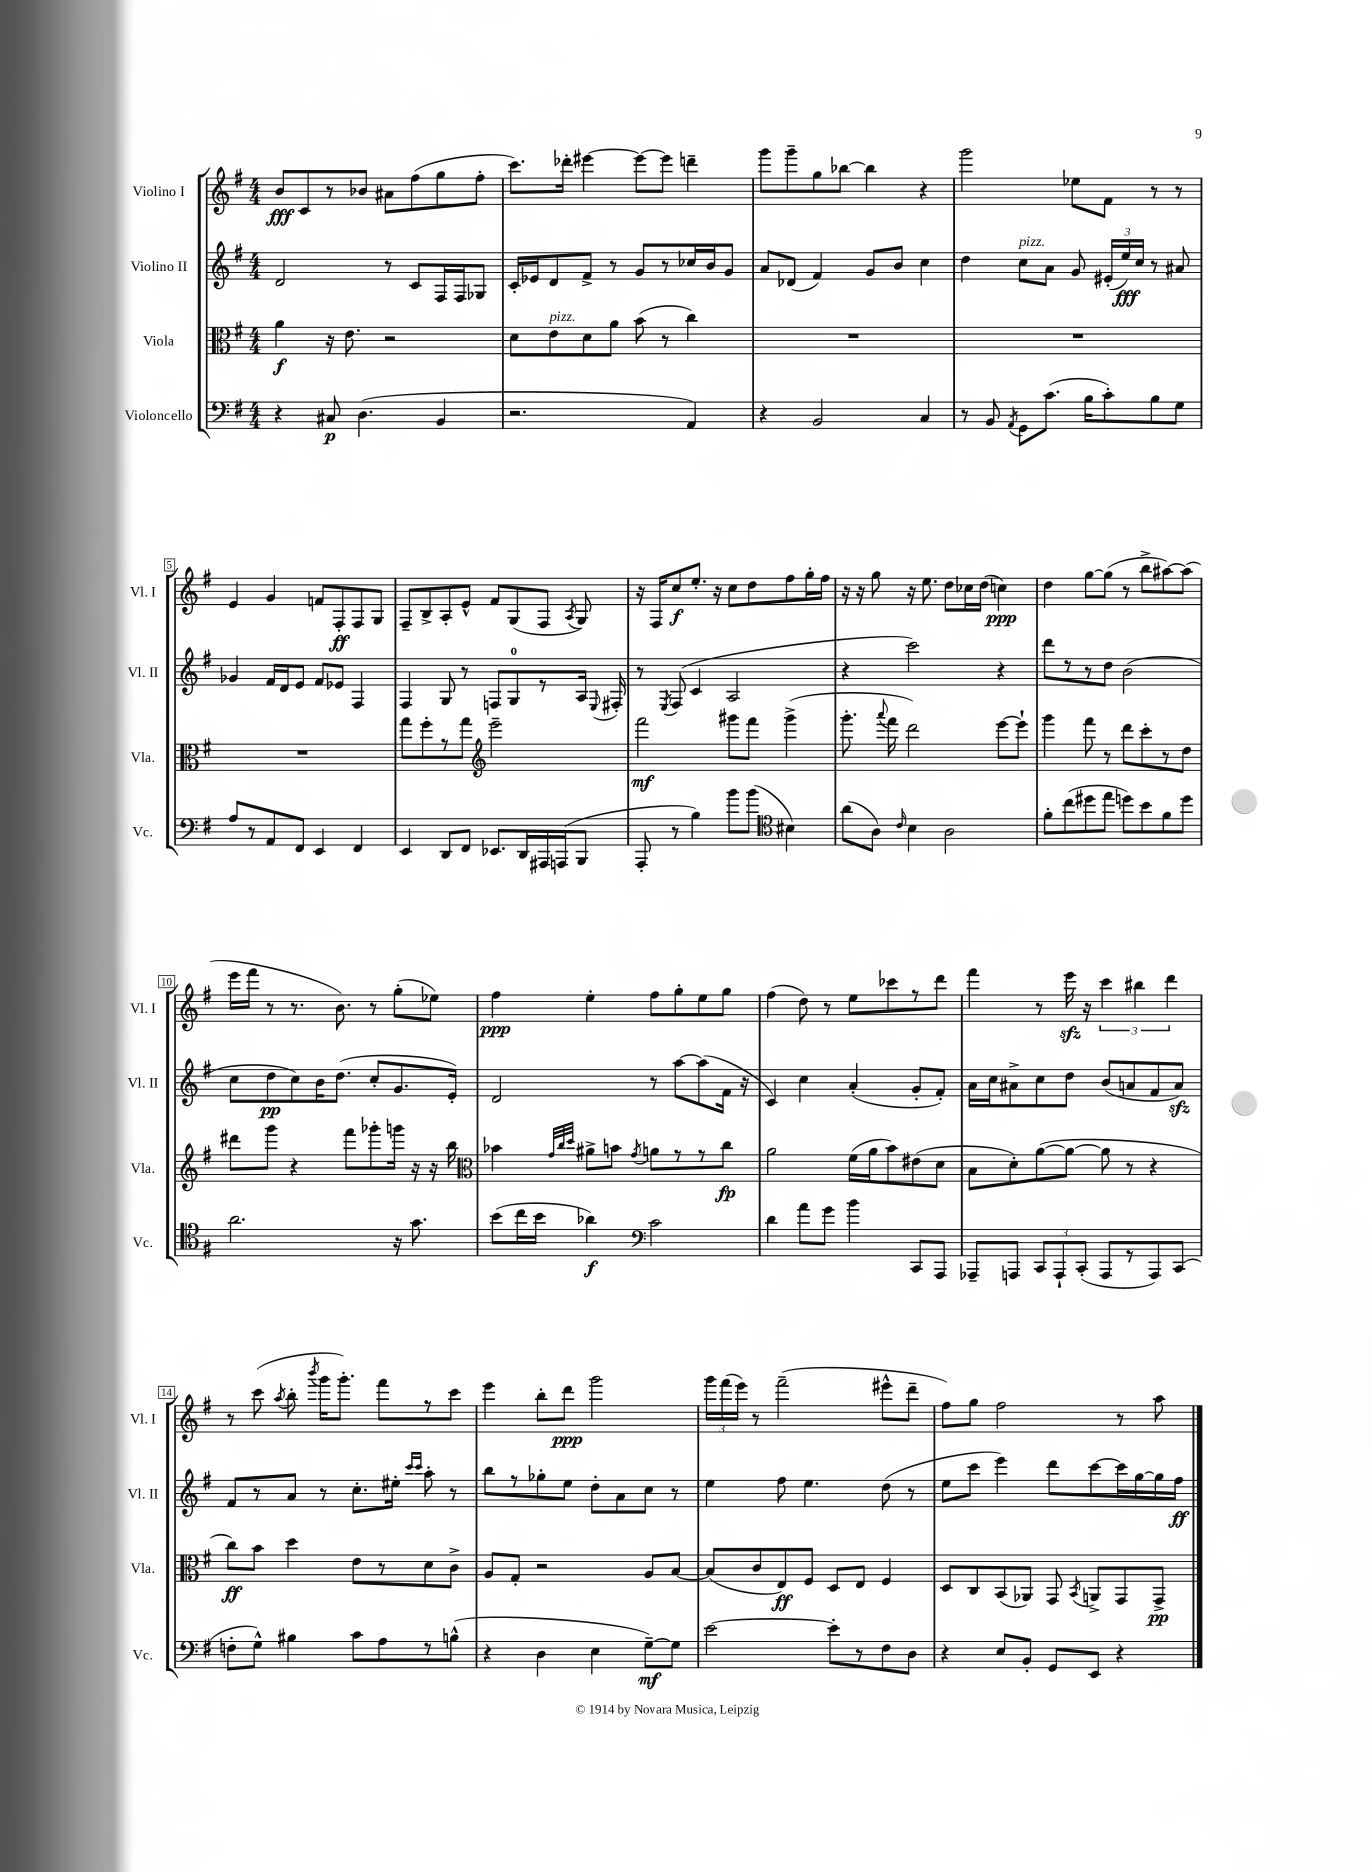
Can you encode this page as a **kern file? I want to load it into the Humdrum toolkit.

**kern	**kern	**kern	**kern
*staff4	*staff3	*staff2	*staff1
*clefF4	*clefC3	*clefG2	*clefG2
*k[f#]	*k[f#]	*k[f#]	*k[f#]
*M4/4	*M4/4	*M4/4	*M4/4
4r	4a\	2d/	8b/L
.	.	.	8c/
8C#/	16r	.	8r
.	8.e\	.	.
(4.D\	.	.	8b-/J
.	2r	8r	8a#\L
.	.	8c/L	(8ff#\
4BB/	.	16F#/L	8gg\
.	.	16F#/J	.
.	.	8G-/J	8ff#'\J
=	=	=	=
2.r	8d\L	16c'/LL	8.ccc\L)
.	.	16e-/J	.
.	8e\	8d/	.
.	.	.	16ddd-'\Jk
.	8d\	8f#^/J	[4eee#\
.	8a\J	8r	.
.	(8b\	8g/L	8eee#\_L
.	8r	8r	8eee#\]J
4AA/)	4cc\)	16cc-/L	4ddd~\
.	.	16b/J	.
.	.	8g/J	.
=	=	=	=
4r	1r	8a/L	8ggg\L
.	.	(8d-/J	8ggg~\
2BB/	.	4f#/)	8gg\
.	.	.	[8bb-\J
.	.	8g/L	4bb-\]
.	.	8b/J	.
4C/	.	4cc\	4r
=	=	=	=
8r	1r	4dd\	2ggg\
8BB/	.	.	.
8qAA/	.	.	.
8GG\L	.	8cc\L	.
(8.c\J	.	8a\J	.
.	.	8g/	8ee-\L
16B\LK	.	.	.
8c'\)	.	(24e#'/LL	8f#\J
.	.	24ee/)	.
.	.	24cc/JJ	.
8B\	.	8r	8r
8G\J	.	8a#/	8r
=	=	=	=
8A/L	1r	4g-/	4e/
8r	.	.	.
8AA/	.	16f#/LL	4g/
.	.	16d/J	.
8FF#/J	.	8e/J	.
4EE/	.	8f#/L	8f/L
.	.	8e-/J	8F#'/
4FF#/	.	4F#/	8F#/
.	.	.	8G/J
=	=	=	=
4EE/	8gg\L	4F#/	8F#~/L
.	8ff#'\	.	8B^/
8DD/L	8r	8G/	8A'/
8FF#/J	8gg\J	8r	8e^^/J
*	*clefG2	*	*
8.EE-/L	2eee~\	8F/L	8f#/L
.	.	8G/	(8G/
16DD/L	.	.	.
16AAA#/	.	8r	8F#/J
(16AAA/J	.	.	.
.	.	.	8qA/
8BBB/J	.	16A/Jk	8G/)
.	.	8qqE/	.
.	.	16F#'/	.
=	=	=	=
8AAA'/	2fff#\	8r	16r
.	.	.	16F#/LK
.	.	8qE/	.
8r	.	(8F#/	8cc/
4B\)	.	4c/	8.ee'/J
.	.	.	16r
8b\L	8ggg#\L	2A/	8cc\L
(8b\J	8fff#\J	.	8dd\
*clefC4	*	*	*
4B#\)	(4ggg#^\	.	8ff#\
.	.	.	16gg'\L
.	.	.	16ff#\JJ
=	=	=	=
(8a\L	8.ggg'\	4r	16r
.	.	.	16r
8A\J)	.	.	8gg\
.	8qqaaa/	.	.
.	16fff#\	.	.
16qqc/	.	.	.
4B\	2ddd\)	2ccc\)	16r
.	.	.	8.ee\
2A\	.	.	8dd\L
.	.	.	16cc-\L
.	.	.	(16dd\JJ
.	[8eee\L	4r	4cc\)
.	8eee`\]J	.	.
=	=	=	=
8f#'\L	4ggg\	8ddd\L	4dd\
(8cc\	.	8r	.
8dd#\	8fff#\	8r	[8gg\L
8ee\J	8r	8dd\J	(8gg\]J
8dd\L)	8ddd\L	(2b\	8r
8b\	8ccc'\	.	8bb^\L
8f#\	8r	.	[8aa#\)
8dd\J	8dd\J	.	(8aa#\]J
=	=	=	=
2.a\	8ddd#\L	8cc\L	16eee\LL
.	.	.	16fff#\JJ
.	8ggg\J	8dd\	8r
.	4r	8cc\)	8.r
.	.	16b\K	.
.	.	(8.dd\J	8.b\)
.	8fff#\L	.	.
.	8ggg-'\	8cc'/L	8r
16r	16ggg\Jk	8.g/	(8gg'\L
8.g\	16r	.	.
.	16r	.	8ee-\J)
.	16bb\	16e'/Jk)	.
=	=	=	=
*	*clefC3	*	*
(8b\L	4b-\	2d/	4ff#\
16cc\L	.	.	.
16b\JJ	.	.	.
.	32qqg/LLL	.	.
.	32qqcc/	.	.
.	32qqdd/JJJ	.	.
4a-\)	8a#^\L	.	4ee'\
.	8b\J	.	.
*clefF4	*	*	*
.	8qg/	.	.
2c\	8a\L	8r	8ff#\L
.	8r	[8aa\L	8gg'\
.	8r	(8aa\]	8ee\
.	8cc\J	16f#\Jk	8gg\J
.	.	16r	.
=	=	=	=
4d\	2a\	4c/)	(4ff#\
8a\L	.	4cc\	8dd\)
8g\J	.	.	8r
4b\	(16f#\LL	(4a'/	8ee\L
.	16a\J	.	.
.	8b\)	.	8ccc-\
8CC/L	(8e#\	8g'/L	8r
8AAA/J	8d\J	8f#'/J)	8ddd\J
=	=	=	=
8AAA-~/L	8B\L	16a\LL	4fff#\
.	.	16cc\J	.
8AAA/J	8d'\)	8a#^\	.
12CC/L	([8a\	8cc\	8r
12AAA`/	.	.	.
.	8a\_J	8dd\J	16eee\
(12CC'/J	.	.	.
.	.	.	16r
8AAA/L	8a\]	(8b/L	6ccc\
8r	8r	8a/	.
.	.	.	6bb#\
8AAA/)	4r	8f#/	.
.	.	.	6ddd\
(8CC/J	.	8a/J)	.
=	=	=	=
8F'\L	8cc\L)	8f#/L	8r
8G^^\J)	8b\J	8r	(8ccc\
.	.	.	8qaa/
4B#\	4dd\	8a/J	8bb'\
.	.	.	8qbbb/
.	.	8r	16ggg\LK
.	.	.	8.ggg'\J)
8c\L	8e\L	8.cc'\L	.
8A\	8r	.	8fff#\L
.	.	16ee#'\Jk	.
.	.	16qqccc/LL	.
.	.	16qqccc/JJ	.
8r	8d\	8aa'\	8r
(8B^^\J	8c^\J	8r	8ccc\J
=	=	=	=
4r	8A/L	8bb\L	4eee\
.	8G'/J	8r	.
4D\	2r	8gg-'\	8bb'\L
.	.	8ee\J	8ddd\J
4E\	.	8dd'\L	2ggg\
.	.	8a\	.
[8G~\L)	8A/L	8cc\J	.
8G\]J	[8B/J	8r	.
=	=	=	=
[2e\	(8B/]L	4ee\	24ggg\LL
.	.	.	(24fff#\
.	.	.	24eee\JJ)
.	8c/	.	8r
.	8E/)	8ff#\	(2fff#~\
.	8F#/J	4.ee\	.
8e'\]L	8D/L	.	.
8r	8E/J	.	.
8F#\	4F#/	(8dd\	8eee#^^\L
8D\J	.	8r	8ddd~\J
=	=	=	=
4r	8D/L	8ee\L	8ff#\L)
.	8C/	8ccc\J	8gg\J
8E/L	(8BB/	4eee\)	2ff#\
8BB'/J	8AA-/J)	.	.
8GG/L	8GG/	8ddd\L	.
.	8qBB/	.	.
8EE/J	8AA^/L	[8ccc\	.
4r	8GG/	16ccc\]L	8r
.	.	[16gg\	.
.	8GG^/J	16gg\]	8aa\
.	.	16ff#\JJ	.
==	==	==	==
*-	*-	*-	*-
